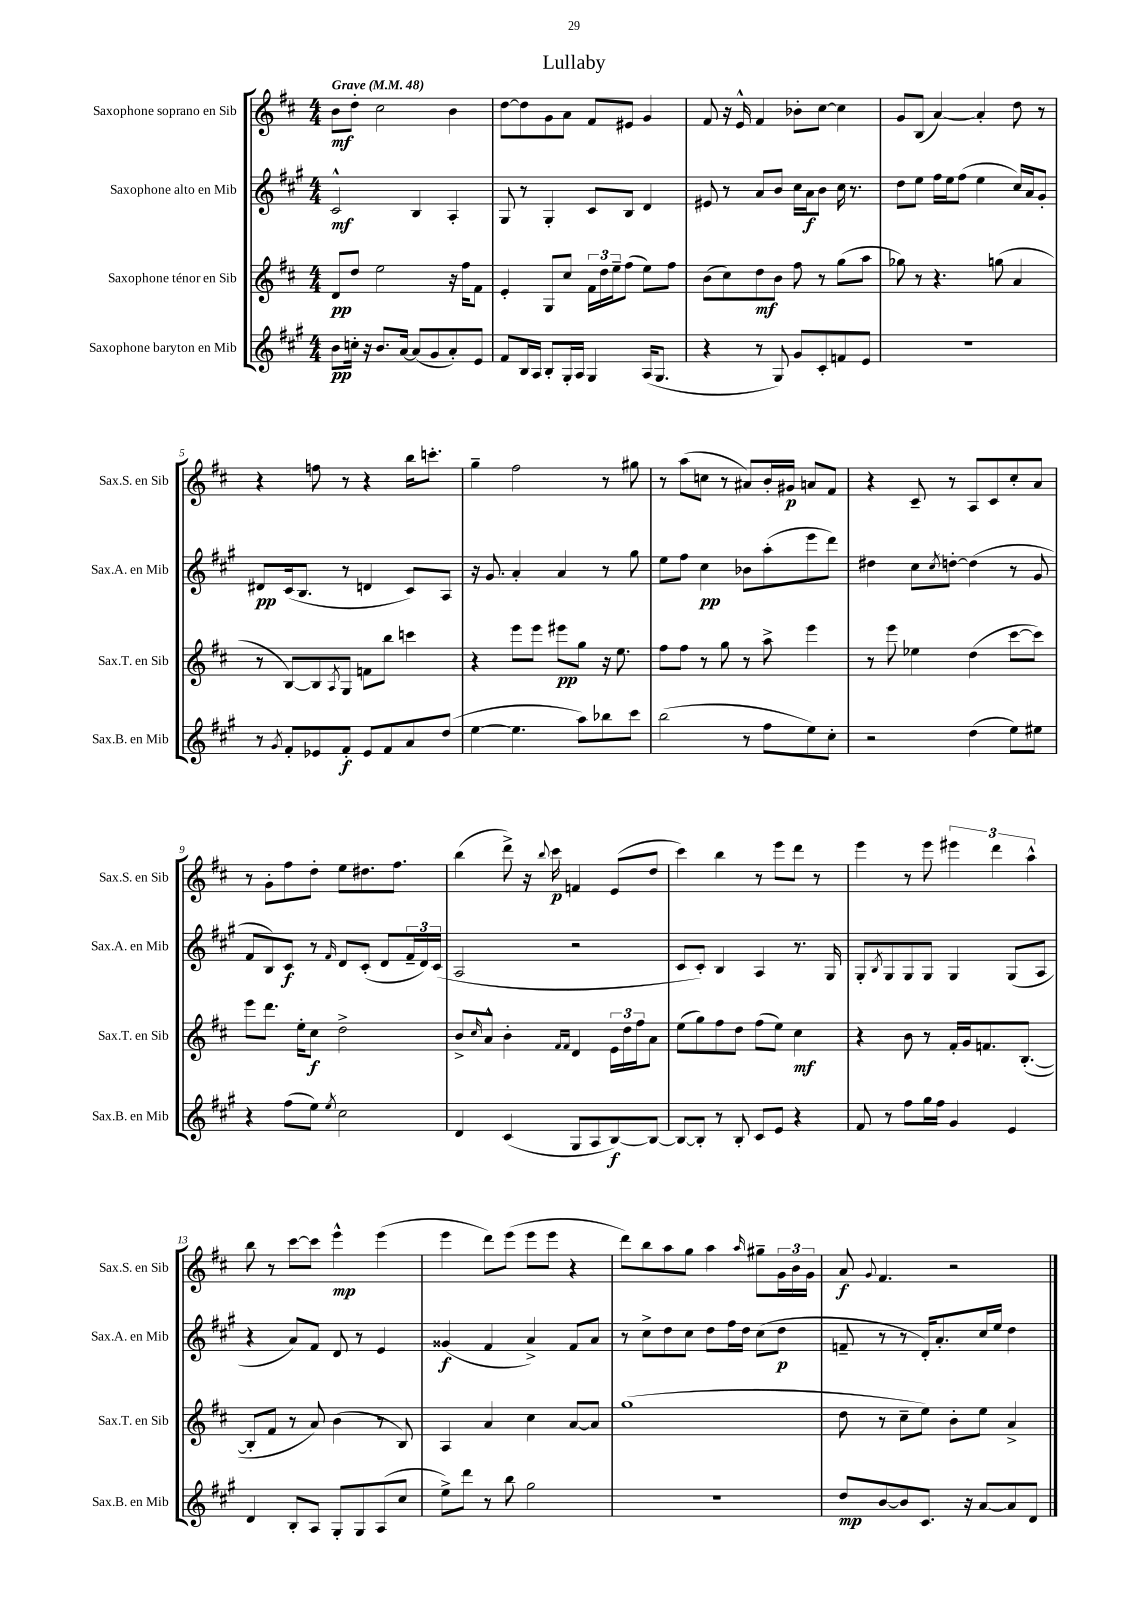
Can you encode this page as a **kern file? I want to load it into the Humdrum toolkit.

**kern	**dynam	**kern	**dynam	**kern	**dynam	**kern	**dynam
*part4	*part4	*part3	*part3	*part2	*part2	*part1	*part1
*staff4	*staff4	*staff3	*staff3	*staff2	*staff2	*staff1	*staff1
*I"Saxophone baryton en Mib	*	*I"Saxophone ténor en Sib	*	*I"Saxophone alto en Mib	*	*I"Saxophone soprano en Sib	*
*I'Sax.B. en Mib	*	*I'Sax.T. en Sib	*	*I'Sax.A. en Mib	*	*I'Sax.S. en Sib	*
*clefG2	*	*clefG2	*	*clefG2	*	*clefG2	*
*k[f#c#g#]	*	*k[f#c#]	*	*k[f#c#g#]	*	*k[f#c#]	*
*M4/4	*	*M4/4	*	*M4/4	*	*M4/4	*
*MM48	*	*MM48	*	*MM48	*	*MM48	*
=1	=1	=1	=1	=1	=1	=1	=1
!	!	!	!	!	!	!LO:TX:a:B:t=Grave	!
8b\L	pp	8d/L	pp	2c#^^/	mf	8b\L	mf
16ccn'\Jk	.	8dd/J	.	.	.	8dd'\J	.
16r	.	.	.	.	.	.	.
8.b/L	.	2ee\	.	.	.	2cc#\	.
[16a/Jk	.	.	.	.	.	.	.
(8a/L]	.	.	.	4B/	.	.	.
8g#/	.	.	.	.	.	.	.
8a'/)	.	16r	.	4A'/	.	4b\	.
.	.	16ff#\KL	.	.	.	.	.
8e/J	.	8f#\J	.	.	.	.	.
=2	=2	=2	=2	=2	=2	=2	=2
8f#/L	.	4e'/	.	8G#/	.	[8dd\L	.
16B/L	.	.	.	8r	.	8dd\]	.
16A/JJ	.	.	.	.	.	.	.
8B'/L	.	8G/L	.	4G#'/	.	8g\	.
16G#'/L	.	8cc#/J	.	.	.	8a\J	.
16A/JJ	.	.	.	.	.	.	.
4G#/	.	24f#\LL	.	8c#/L	.	8f#/L	.
.	.	24dd\	.	.	.	.	.
.	.	24ee~\J	.	.	.	.	.
.	.	(8ff#\J	.	8B/J	.	8e#X/J	.
(16A/KL	.	8ee\L)	.	4d/	.	4g/	.
8.G#/J	.	.	.	.	.	.	.
.	.	8ff#\J	.	.	.	.	.
=3	=3	=3	=3	=3	=3	=3	=3
4r	.	(8b\L	.	8e#X/	.	8f#/	.
.	.	8cc#\)	.	8r	.	16r	.
.	.	.	.	.	.	16e^^/	.
8r	.	8dd\	mf	8a/L	.	4f#/	.
8G#/)	.	8b\J	.	8b/J	.	.	.
8g#/L	.	8ff#\	.	16cc#\LL	.	8b-X'\L	.
.	.	.	.	16a\J	f	.	.
8c#'/	.	8r	.	8b\J	.	[8cc#\J	.
8fn/	.	(8gg\L	.	16cc#\	.	4cc#\]	.
.	.	.	.	8.r	.	.	.
8e/J	.	8aa\J	.	.	.	.	.
=4	=4	=4	=4	=4	=4	=4	=4
1r	.	8gg-X\)	.	8dd\L	.	8g/L	.
.	.	8r	.	8ee\J	.	(8B/J	.
.	.	4.r	.	16ff#\LL	.	[4a/)	.
.	.	.	.	16ee\J	.	.	.
.	.	.	.	(8ff#\J	.	.	.
.	.	.	.	4ee\	.	4a'/]	.
.	.	(8ggn\	.	.	.	.	.
.	.	4a/	.	16cc#/LL)	.	8dd\	.
.	.	.	.	16a/J	.	.	.
.	.	.	.	8g#'/J	.	8r	.
!!LO:LB:g=z
=5	=5	=5	=5	=5	=5	=5	=5
8r	.	8r	.	8d#X/L	pp	4r	.
8qg#/	.	.	.	.	.	.	.
8f#'/L	.	[8B/L)	.	(16c#/k	.	.	.
.	.	.	.	8.B/J	.	.	.
8e-X/	.	8B/]	.	.	.	8ffn\	.
.	.	8qA/	.	.	.	.	.
8f#'/J	f	8G/J	.	8r	.	8r	.
8e-/L	.	8fn\L	.	4dn/	.	4r	.
8f#/	.	8bb\J	.	.	.	.	.
8a/	.	4cccn\	.	8c#/L)	.	16bb\KL	.
.	.	.	.	.	.	8.cccn'\J	.
(8dd/J	.	.	.	8A/J	.	.	.
=6	=6	=6	=6	=6	=6	=6	=6
[4ee\	.	4r	.	16r	.	4gg~\	.
.	.	.	.	8.g#/	.	.	.
4.ee\]	.	8eee\L	.	4a'/	.	2ff#\	.
.	.	8eee\J	.	.	.	.	.
.	.	8eee#X\L	pp	4a/	.	.	.
8aa\L)	.	8gg\J	.	.	.	.	.
8bb-X\	.	16r	.	8r	.	8r	.
.	.	8.ee\	.	.	.	.	.
8ccc#\J	.	.	.	8gg#\	.	8gg#X\	.
=7	=7	=7	=7	=7	=7	=7	=7
(2bb\	.	8ff#\L	.	8ee\L	.	8r	.
.	.	8ff#\J	.	8ff#\J	.	(8aa\L	.
.	.	8r	.	4cc#\	pp	8ccn\J	.
.	.	8gg\	.	.	.	8r	.
8r	.	8r	.	8b-X\L	.	8a#X/L)	.
8ff#\L	.	8aa^\	.	(8aa'\	.	16b'/L	.
.	.	.	.	.	.	16g#X/JJ	p
8ee\)	.	4eee\	.	8eee\	.	8an/L	.
8cc#'\J	.	.	.	8ddd\J)	.	8f#/J	.
=8	=8	=8	=8	=8	=8	=8	=8
2r	.	8r	.	4dd#X\	.	4r	.
.	.	8eee\	.	.	.	.	.
.	.	4ee-X\	.	8cc#\L	.	8c#~/	.
.	.	.	.	8qcc#/	.	.	.
.	.	.	.	[8ddn'\J	.	8r	.
(4dd\	.	(4dd\	.	(4dd\]	.	8A/L	.
.	.	.	.	.	.	8c#/	.
8ee\L)	.	[8ccc#\L	.	8r	.	8cc#'/	.
8ee#X\J	.	8ccc#\J])	.	8g#/	.	8a/J	.
!!LO:LB:g=z
=9	=9	=9	=9	=9	=9	=9	=9
4r	.	8eee\L	.	8f#/L	.	8r	.
.	.	8.ddd\J	.	8B/)	.	8g'\L	.
(8ff#\L	.	.	.	8c#/J	f	8ff#\	.
.	.	16ee'\KL	.	.	.	.	.
8ee\J)	.	8cc#\J	f	8r	.	8dd'\J	.
8qee/	.	.	.	16qqf#/	.	.	.
2cc#\	.	2dd^\	.	8d/L	.	8ee\L	.
.	.	.	.	(8c#'/J	.	8.dd#X\	.
.	.	.	.	8d/L	.	.	.
.	.	.	.	.	.	8.ff#\J	.
.	.	.	.	24f#~/L	.	.	.
.	.	.	.	24d/)	.	.	.
.	.	.	.	(24c#/JJ	.	.	.
=10	=10	=10	=10	=10	=10	=10	=10
4d/	.	8b^/L	.	2A/	.	(4bb\	.
.	.	16qqcc#/	.	.	.	.	.
.	.	8a^^/J	.	.	.	.	.
(4c#/	.	4b'\	.	.	.	8ddd^\)	.
.	.	.	.	.	.	16r	.
.	.	.	.	.	.	8qqbb/	.
.	.	.	.	.	.	16ccc#\	p
.	.	16qqf#/LL	.	.	.	.	.
.	.	16qqf#/JJ	.	.	.	.	.
8G#/L	.	4d/	.	2r	.	4fn/	.
8A/	.	.	.	.	.	.	.
[8B/)	f	24e\LL	.	.	.	(8e/L	.
.	.	24dd\	.	.	.	.	.
.	.	24ff#\J	.	.	.	.	.
8B/J_	.	8a\J	.	.	.	8dd/J	.
=11	=11	=11	=11	=11	=11	=11	=11
8B/L_	.	(8ee\L	.	8c#/L	.	4ccc#\)	.
8B'/J]	.	8gg\)	.	8c#'/J)	.	.	.
8r	.	8ff#\	.	4B/	.	4bb\	.
8B'/	.	8dd\J	.	.	.	.	.
8c#/L	.	(8ff#\L	.	4A/	.	8r	.
8e/J	.	8ee\J)	.	.	.	8eee\L	.
4r	.	4cc#\	mf	8.r	.	8ddd\J	.
.	.	.	.	.	.	8r	.
.	.	.	.	16G#/	.	.	.
=12	=12	=12	=12	=12	=12	=12	=12
8f#/	.	4r	.	8G#'/L	.	4eee\	.
.	.	.	.	8qB/	.	.	.
8r	.	.	.	8G#/	.	.	.
8ff#\L	.	8b\	.	8G#/	.	8r	.
16gg#\L	.	8r	.	8G#/J	.	8eee\	.
16ff#\JJ	.	.	.	.	.	.	.
4g#/	.	16f#'/LL	.	4G#/	.	6eee#X\	.
.	.	16g/J	.	.	.	.	.
.	.	8.fn/	.	.	.	.	.
.	.	.	.	.	.	6ddd\	.
4e/	.	.	.	(8G#/L	.	.	.
.	.	([8.B'/J	.	.	.	.	.
.	.	.	.	.	.	6aa^^\	.
.	.	.	.	8A/J	.	.	.
!!LO:LB:g=z
=13	=13	=13	=13	=13	=13	=13	=13
4d/	.	8B'/L]	.	4r	.	8bb\	.
.	.	8f#/J	.	.	.	8r	.
8B'/L	.	8r	.	8a/L)	.	[8ccc#\L	.
8A/J	.	8a/)	.	8f#/J	.	8ccc#\J]	.
8G#'/L	.	(4b\	.	8d/	.	4eee^^\	mp
8G#/	.	.	.	8r	.	.	.
(8A/	.	8r	.	4e/	.	(4eee\	.
8cc#/J	.	8B/)	.	.	.	.	.
=14	=14	=14	=14	=14	=14	=14	=14
8ee^\L)	.	4A/	.	(4g##X/	f	4eee\	.
8ddd\J	.	.	.	.	.	.	.
8r	.	4a/	.	4f#/	.	8ddd\L)	.
8bb\	.	.	.	.	.	(8eee\J	.
2gg#\	.	4cc#\	.	4a^/)	.	8eee\L	.
.	.	.	.	.	.	8eee\J	.
.	.	[8a/L	.	8f#/L	.	4r	.
.	.	8a/J]	.	8a/J	.	.	.
=15	=15	=15	=15	=15	=15	=15	=15
1r	.	(1gg	.	8r	.	8ddd\L)	.
.	.	.	.	8cc#^\L	.	8bb\	.
.	.	.	.	8dd\	.	8aa\	.
.	.	.	.	8cc#\J	.	8gg\J	.
.	.	.	.	8dd\L	.	4aa\	.
.	.	.	.	16ff#\L	.	.	.
.	.	.	.	16dd\JJ	.	.	.
.	.	.	.	.	.	16qqaa/	.
.	.	.	.	(8cc#\L	.	8gg#X~\L	.
.	.	.	.	8dd\J	p	24g\L	.
.	.	.	.	.	.	24b\	.
.	.	.	.	.	.	24g\JJ	.
=16	=16	=16	=16	=16	=16	=16	=16
8dd/L	mp	8dd\	.	8fn~/	.	8a/	f
.	.	.	.	.	.	8qqg/	.
[8b/	.	8r	.	8r	.	4.f#/	.
8b/]	.	8cc#~\L	.	8r	.	.	.
8.c#/J	.	8ee\J)	.	16d'/KL)	.	.	.
.	.	.	.	8.a'/	.	.	.
.	.	8b'\L	.	.	.	2r	.
16r	.	.	.	.	.	.	.
[8a/L	.	8ee\J	.	16cc#/L	.	.	.
.	.	.	.	16ee/JJ	.	.	.
8a/]	.	4a^/	.	4dd\	.	.	.
8d/J	.	.	.	.	.	.	.
==	==	==	==	==	==	==	==
*-	*-	*-	*-	*-	*-	*-	*-
